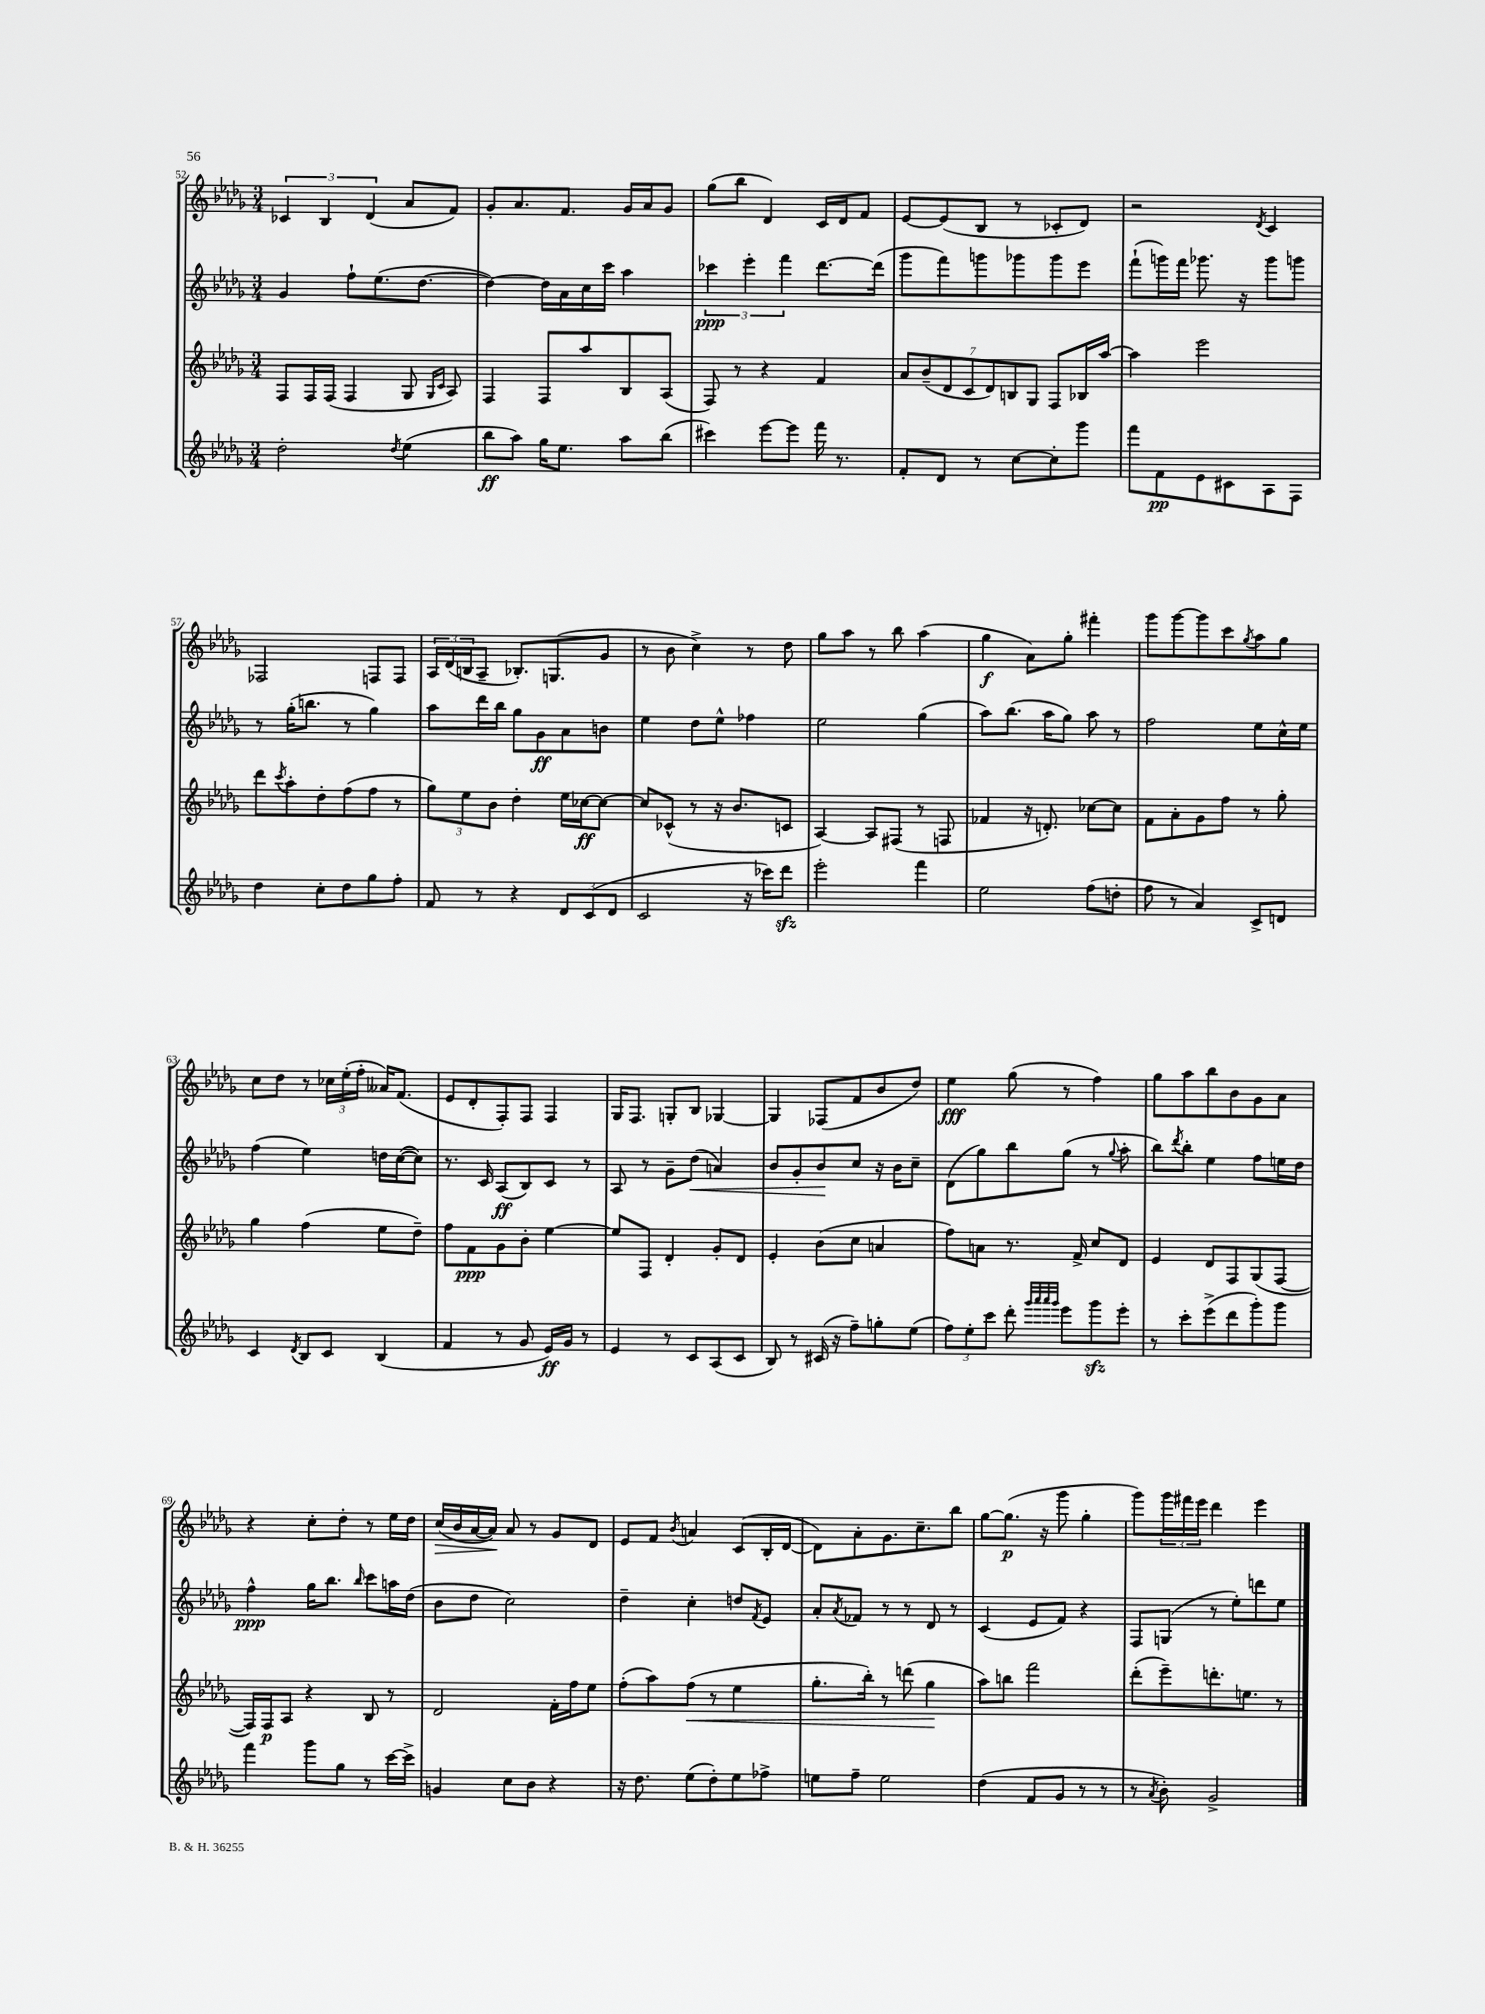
<<
\new StaffGroup <<
\new Staff = "s0" {
    \clef treble \key des \major \numericTimeSignature \time 3/4
    \tuplet 3/2 { ces'4 bes4 des'4( } aes'8 f'8) |
    ges'8-. aes'8. f'8. ges'16 aes'16 ges'8 |
    ges''8( bes''8 des'4) c'16 des'16 f'8 |
    ees'8~ ees'8( bes8 r8 ces'8-. des'8) |
    r2 \acciaccatura { des'8 } c'4 |
    fes2 f8 f8 |
    \tuplet 3/2 { aes16 des'16( b16 } aes8-- bes8.-.) g8.( ges'8 |
    r8 bes'8 c''4->) r8 des''8 |
    ges''8 aes''8 r8 bes''8 aes''4( |
    ges''4\f aes'8) ges''8-. fis'''4-. |
    ges'''8 ges'''8~ ges'''8 c'''8 \acciaccatura { ges''8 } aes''8 ges''8 |
    c''8 des''8 r8 \tuplet 3/2 { ces''16 ees''16-.( f''16-. } aeses'16) f'8.( |
    ees'8 des'8-. f8-.) f8 f4 |
    ges16 f8. g8-. bes8 ges4~ |
    ges4 fes8( f'8 bes'8 des''8) |
    ees''4\fff ges''8( r8 f''4) |
    ges''8 aes''8 bes''8 bes'8 ges'8 aes'8 |
    r4 c''8-. des''8-. r8 ees''16 des''16 |
    c''16\>( bes'16 aes'16~ aes'16\!) aes'8 r8 ges'8 des'8 |
    ees'8 f'8 \acciaccatura { bes'8 } a'4 c'8( bes16-. des'16~ |
    des'8) aes'8-. ges'8. c''8.-- bes''8 |
    ges''8~ ges''8.\p( r16 ges'''8 ges''4-. |
    ges'''8) \tuplet 3/2 { ges'''16 fis'''16 ees'''16 } des'''4 ees'''4 \bar "|." |
}
\new Staff = "s1" {
    \clef treble \key des \major \numericTimeSignature \time 3/4
    ges'4 f''8-! ees''8.( des''8.~ |
    des''4~) des''16 aes'16 c''16 c'''16 aes''4 |
    \tuplet 3/2 { ces'''4\ppp ees'''4-. f'''4 } des'''8.~ des'''16( |
    ges'''8 f'''8) g'''8 ges'''8 ges'''8 ees'''8 |
    f'''8-!( g'''16) f'''16 ges'''8. r16 ges'''8 g'''8 |
    r8 ges''16-.( b''8. r8 ges''4) |
    aes''8 des'''16 bes''16 ges''8 ges'8\ff aes'8 b'8 |
    ees''4 des''8 ees''8-^ fes''4 |
    ees''2 ges''4( |
    aes''8) bes''8.( aes''16 ges''8) aes''8 r8 |
    f''2 ees''8 c''16-^ ees''16 |
    f''4( ees''4) d''16 c''16~( c''8) |
    r8. c'16 aes8\ff( bes8) c'8 r8 |
    aes8 r8 ges'8-- des''8\<( a'4) |
    bes'8 ges'8-. bes'8\! c''8 r16 bes'16 c''8-- |
    des'8( ges''8) bes''8 ges''8( r8 \appoggiatura { ges''8 } aes''8-. |
    bes''8) \acciaccatura { des'''8 } bes''8-. ees''4 f''8 e''16 des''16 |
    f''4-^\ppp ges''16 bes''8. \grace { bes''16 } c'''8 a''16 des''16( |
    bes'8 des''8 c''2) |
    des''4-- c''4-. d''8 \acciaccatura { f'8 } ees'8 |
    aes'8-. \acciaccatura { aes'8 } fes'8 r8 r8 des'8 r8 |
    c'4( ees'8 f'8) r4 |
    f8 g8( r8 ees''8-.) d'''8 ees''8 \bar "|." |
}
\new Staff = "s2" {
    \clef treble \key des \major \numericTimeSignature \time 3/4
    f8 f16 f16( f4 ges8 \grace { ges16 c'16 } aes8) |
    f4 f8 aes''8 bes8 aes8( |
    f8) r8 r4 f'4 |
    \tuplet 7/4 { aes'8 bes'8--( des'8 c'8 des'8) b8 ges8 } f8 bes16 aes''16~ |
    aes''4 ees'''2 |
    des'''8 \acciaccatura { c'''8 } aes''8-. des''8-. f''8( f''8 r8 |
    \tuplet 3/2 { ges''8) ees''8 bes'8 } des''4-. ees''16 ces''16~\ff ces''8~ |
    ces''8 ces'8-^( r8 r16 bes'8. c'8 |
    aes4~) aes8 fis8( r8 f8 |
    fes'4 r16 d'8.-.) ces''8~ ces''8 |
    f'8 aes'8-. ges'8 f''8 r8 ges''8-. |
    ges''4 f''4( ees''8 des''8--) |
    f''8 f'8\ppp ges'8 bes'8-. ees''4~ |
    ees''8 f8 des'4-. ges'8-. des'8 |
    ees'4-. bes'8( c''8 a'4 |
    f''8) a'8 r8. f'16-> c''8 des'8 |
    ees'4 des'8 f8 ges8( f8~ |
    f16) f16\p aes8 r4 bes8 r8 |
    des'2 f'16-. f''16 ees''8 |
    f''8-.( aes''8) f''8\<( r8 ees''4 |
    ges''8.-. bes''16-.) r8 d'''8( ges''4\! |
    aes''8) b''8 f'''2 |
    des'''8-.( ees'''8--) d'''8.-. e''8. r8 \bar "|." |
}
\new Staff = "s3" {
    \clef treble \key des \major \numericTimeSignature \time 3/4
    des''2-. \acciaccatura { des''8 } ees''4( |
    bes''8\ff aes''8) ges''16 ees''8. aes''8 bes''8( |
    cis'''4) ees'''8~ ees'''8 f'''16 r8. |
    f'8-. des'8 r8 c''8~ c''8-. ges'''8 |
    f'''8 f'8\pp ees'8 cis'8 aes8 f8 |
    des''4 c''8-. des''8 ges''8 f''8-. |
    f'8 r8 r4 \tuplet 3/2 { des'8 c'8( des'8 } |
    c'2 r16 ces'''16) des'''8\sfz |
    ees'''2-. f'''4 |
    ees''2 f''8( d''8-. |
    f''8 r8 aes'4) c'8-> d'8 |
    c'4 \acciaccatura { des'8 } bes8 c'8 bes4( |
    f'4 r8 ges'8 ees'16\ff) ges'16 r8 |
    ees'4 r8 c'8 aes8( c'8 |
    bes8) r8 cis'16( r16 f''8--) g''8-. ees''8( |
    \tuplet 3/2 { f''8) ees''8-. c'''8 } des'''8-. \grace { ges'''32 aes'''32 aes'''32 ges'''32 } ees'''8 ges'''8\sfz ees'''8-. |
    r8 c'''8-. ees'''8->( des'''8 ges'''8-.) ges'''8 |
    f'''4 ges'''8 ges''8 r8 c'''16~ c'''16-> |
    g'4 c''8 bes'8 r4 |
    r16 des''8. ees''8( des''8-.) ees''8 fes''8-> |
    e''8 f''8-- e''2 |
    des''4( f'8 ges'8 r8 r8 |
    r8 \acciaccatura { aes'8 } bes'8-.) ges'2-> \bar "|." |
}
>>
>>
\layout { \context { \Score currentBarNumber = #52 } }
